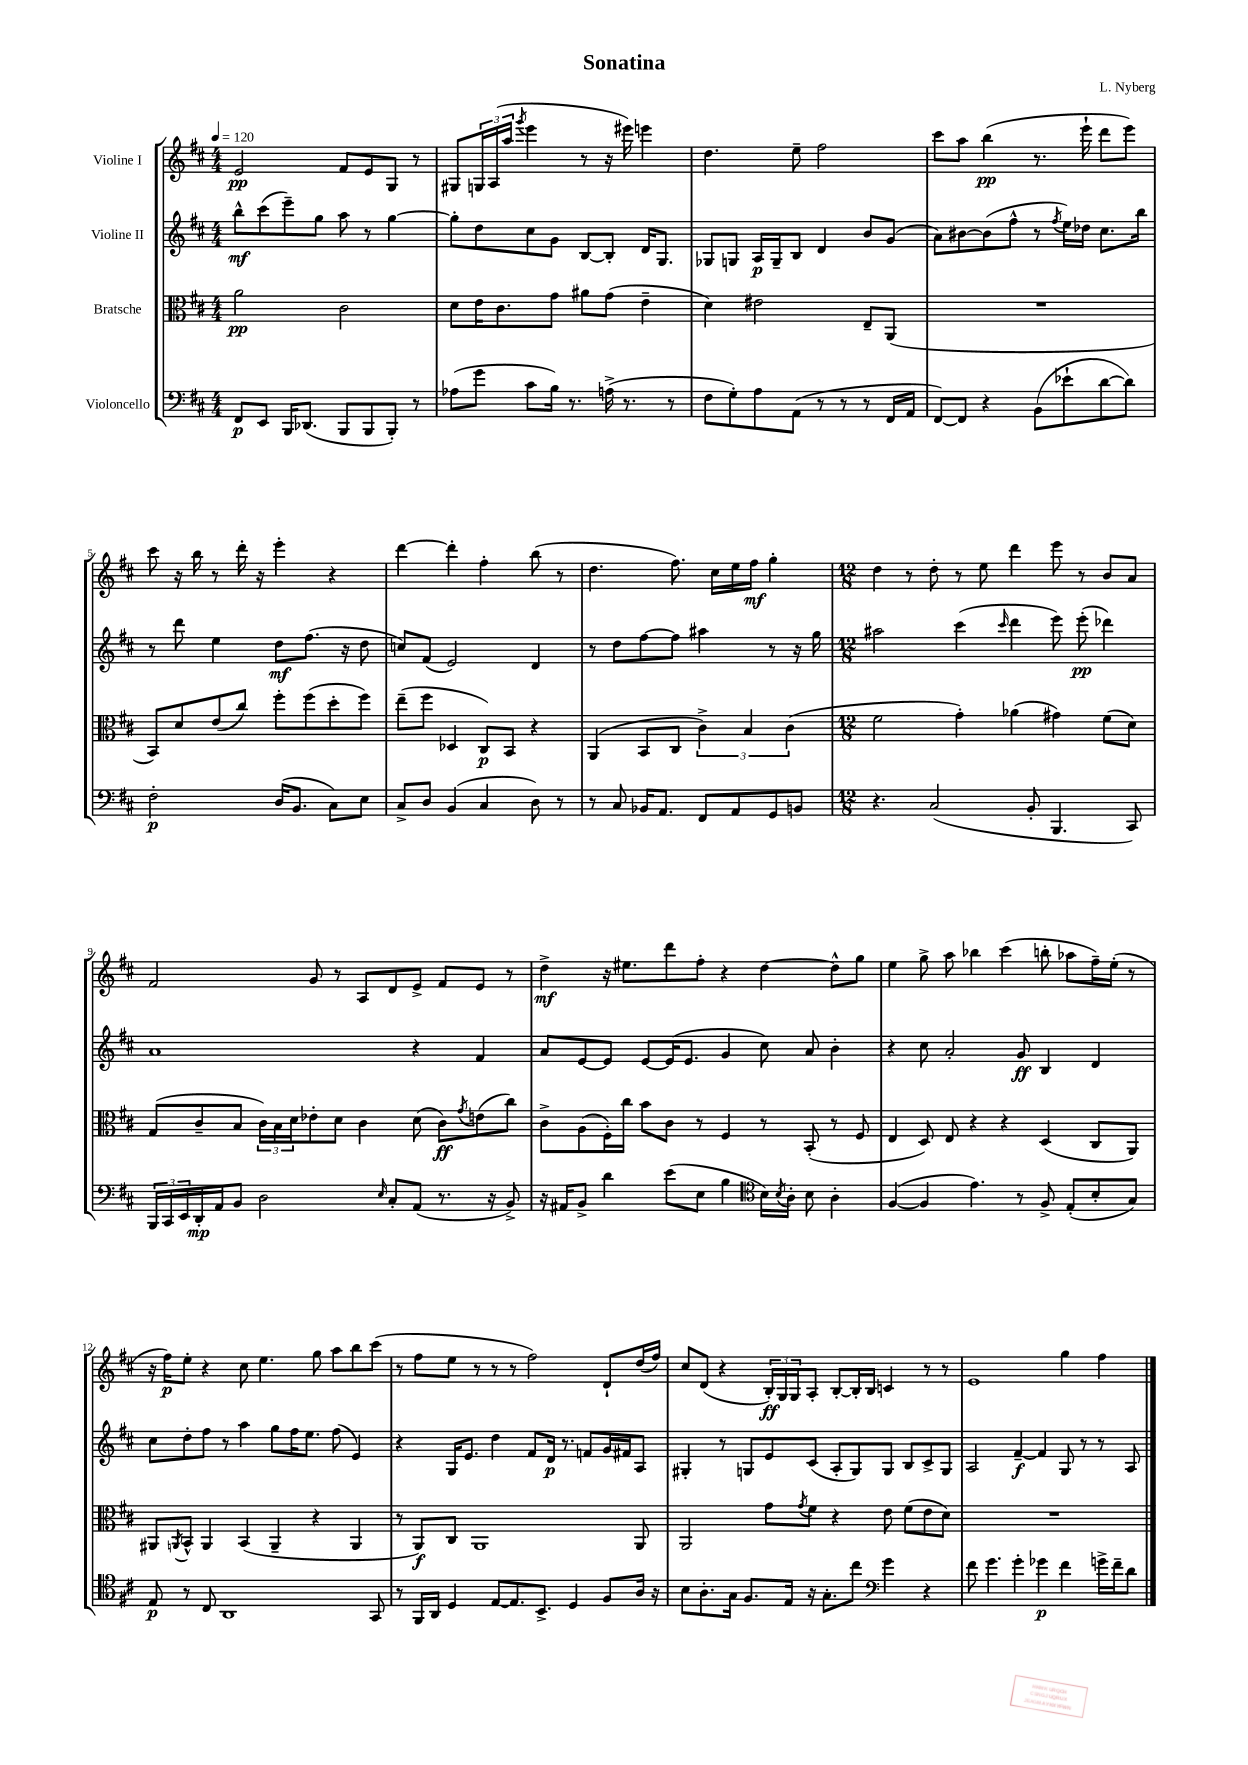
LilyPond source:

\header { title = "Sonatina" composer = "L. Nyberg" }
<<
\new StaffGroup <<
\new Staff = "s0" \with { instrumentName = "Violine I" } {
    \clef treble \key d \major \numericTimeSignature \time 4/4 \tempo 4 = 120
    e'2\pp fis'8 e'8 g8 r8 |
    gis8 \tuplet 3/2 { g16 a16( a''16 } \acciaccatura { g'''8 } e'''4 r8 r16 eis'''16) e'''4 |
    d''4. e''8-- fis''2 |
    cis'''8 a''8 b''4\pp( r8. e'''16-! d'''8 e'''8) |
    cis'''8 r16 b''16 r8 d'''16-. r16 e'''4-. r4 |
    d'''4~ d'''4-. fis''4-. b''8( r8 |
    d''4. fis''8.) cis''16 e''16 fis''16\mf g''4-. |
    \numericTimeSignature \time 12/8 d''4 r8 d''8-. r8 e''8 d'''4 e'''8 r8 b'8 a'8 |
    fis'2 g'8 r8 a8 d'8 e'8-> fis'8 e'8 r8 |
    d''4->\mf r16 eis''8. d'''8 fis''8-. r4 d''4~ d''8-^ g''8 |
    e''4 g''8-> a''8 bes''4 cis'''4( b''8-. aes''8 fis''16--) e''16-.( r8 |
    r16 fis''16\p) e''8-. r4 cis''8 e''4. g''8 a''8 b''8 cis'''8( |
    r8 fis''8 e''8 r8 r8 r8 fis''2) d'8-! d''16( fis''16) |
    cis''8 d'8( r4 \tuplet 3/2 { b16-.\ff) g16 g16 } a8-. b8~-. b16-. b16 c'4 r8 r8 |
    e'1 g''4 fis''4 \bar "|." |
}
\new Staff = "s1" \with { instrumentName = "Violine II" } {
    \clef treble \key d \major \numericTimeSignature \time 4/4
    b''8-^\mf cis'''8( e'''8--) g''8 a''8 r8 g''4~ |
    g''8-. d''8 cis''8 g'8 b8~ b8-. d'16 g8. |
    ges8 g8 a16\p g16-- b8 d'4 b'8 g'8( |
    a'8) bis'8~ bis'8( fis''8-^ r8 \acciaccatura { fis''8 } e''16) des''16 cis''8. b''16 |
    r8 d'''8 e''4 d''8\mf fis''8.( r16 d''8 |
    c''8) fis'8( e'2) d'4 |
    r8 d''8 fis''8~ fis''8 ais''4 r8 r16 g''16 |
    \numericTimeSignature \time 12/8 ais''2 cis'''4( \grace { cis'''16 } d'''4 e'''8) e'''8-.\pp( des'''4) |
    a'1 r4 fis'4 |
    a'8 e'8~ e'8 e'8~ e'16( e'8. g'4 cis''8) a'8 b'4-. |
    r4 cis''8 a'2-. g'8\ff b4 d'4 |
    cis''8 d''8-. fis''8 r8 a''4 g''8 fis''16 e''8. fis''8( e'4) |
    r4 g16 e'8. d''4 fis'8 d'16\p r8. f'8 g'16 fis'16 a8 |
    gis4-. r8 g8 e'8 cis'8( a8-. g8) g8 b8 cis'8-> g8 |
    a2 fis'4~--\f fis'4 g8 r8 r8 a8 \bar "|." |
}
\new Staff = "s2" \with { instrumentName = "Bratsche" } {
    \clef alto \key d \major \numericTimeSignature \time 4/4
    a'2\pp cis'2 |
    d'8 e'16 cis'8. g'8 ais'8 g'8( e'4-- |
    d'4) eis'2 e8-- a,8( |
    R1 |
    b,8) d'8 e'8( cis''8) fis''8-. fis''8( d''8-. fis''8) |
    e''8--( fis''8 des4 cis8\p) b,8 r4 |
    a,4( b,8 cis8 \tuplet 3/2 { cis'4->) b4 cis'4( } |
    \numericTimeSignature \time 12/8 fis'2 g'4-.) aes'4( gis'4) fis'8( d'8) |
    g8( cis'8-- b8 \tuplet 3/2 { cis'16) b16 d'16 } ees'8-. d'8 cis'4 d'8( cis'8\ff) \acciaccatura { g'8 } e'8( cis''8) |
    cis'8-> a8( fis16-.) cis''16 b'8 cis'8 r8 fis4 r8 b,8-.( r8 fis8 |
    e4 d8) e8 r4 r4 d4( cis8 a,8) |
    ais,8 \acciaccatura { a,8 } b,8-^ a,4 b,4( a,4-- r4 a,4 |
    r8 a,8\f) cis8 a,1 a,8 |
    a,2 g'8 \acciaccatura { g'8 } fis'8 r4 e'8 fis'8( e'8 d'8) |
    R1. \bar "|." |
}
\new Staff = "s3" \with { instrumentName = "Violoncello" } {
    \clef bass \key d \major \numericTimeSignature \time 4/4
    fis,8\p e,8 b,,16 des,8.( b,,8 b,,8 b,,8-.) r8 |
    aes8( g'8 cis'8 b16) r8. a16->( r8. r8 |
    fis8 g8-.) a8 a,8( r8 r8 r8 fis,16 a,16 |
    fis,8~) fis,8 r4 b,8( ees'8-! d'8~ d'8) |
    fis2-.\p d16( b,8. cis8) e8 |
    cis8-> d8 b,4( cis4 d8) r8 |
    r8 cis8 bes,16 a,8. fis,8 a,8 g,8 b,8 |
    \numericTimeSignature \time 12/8 r4. cis2( b,8-. b,,4. cis,8) |
    \tuplet 3/2 { b,,16 cis,16 e,16 } d,16-.\mp a,16 b,8 d2 \grace { e16 } cis8-. a,8( r8. r16 b,8->) |
    r16 ais,16 b,8-> d'4 e'8( e8 b4 \clef tenor b16) \acciaccatura { b8 } a16-. b8 a4-. |
    fis4~( fis4 e'4.) r8 fis8-> e8-.( b8-. g8) |
    e8\p r8 cis8 a,1 g,8 |
    r8 fis,16 a,16 d4 e8~ e8. b,8.-> d4 fis8 a16 r16 |
    b8 a8.-. g16 fis8. e16 r16 g8.-. cis''8 \clef bass g'4 r4 |
    fis'8 g'4. g'4-. ges'4\p fis'4 g'16-> fis'16-- d'8 \bar "|." |
}
>>
>>
